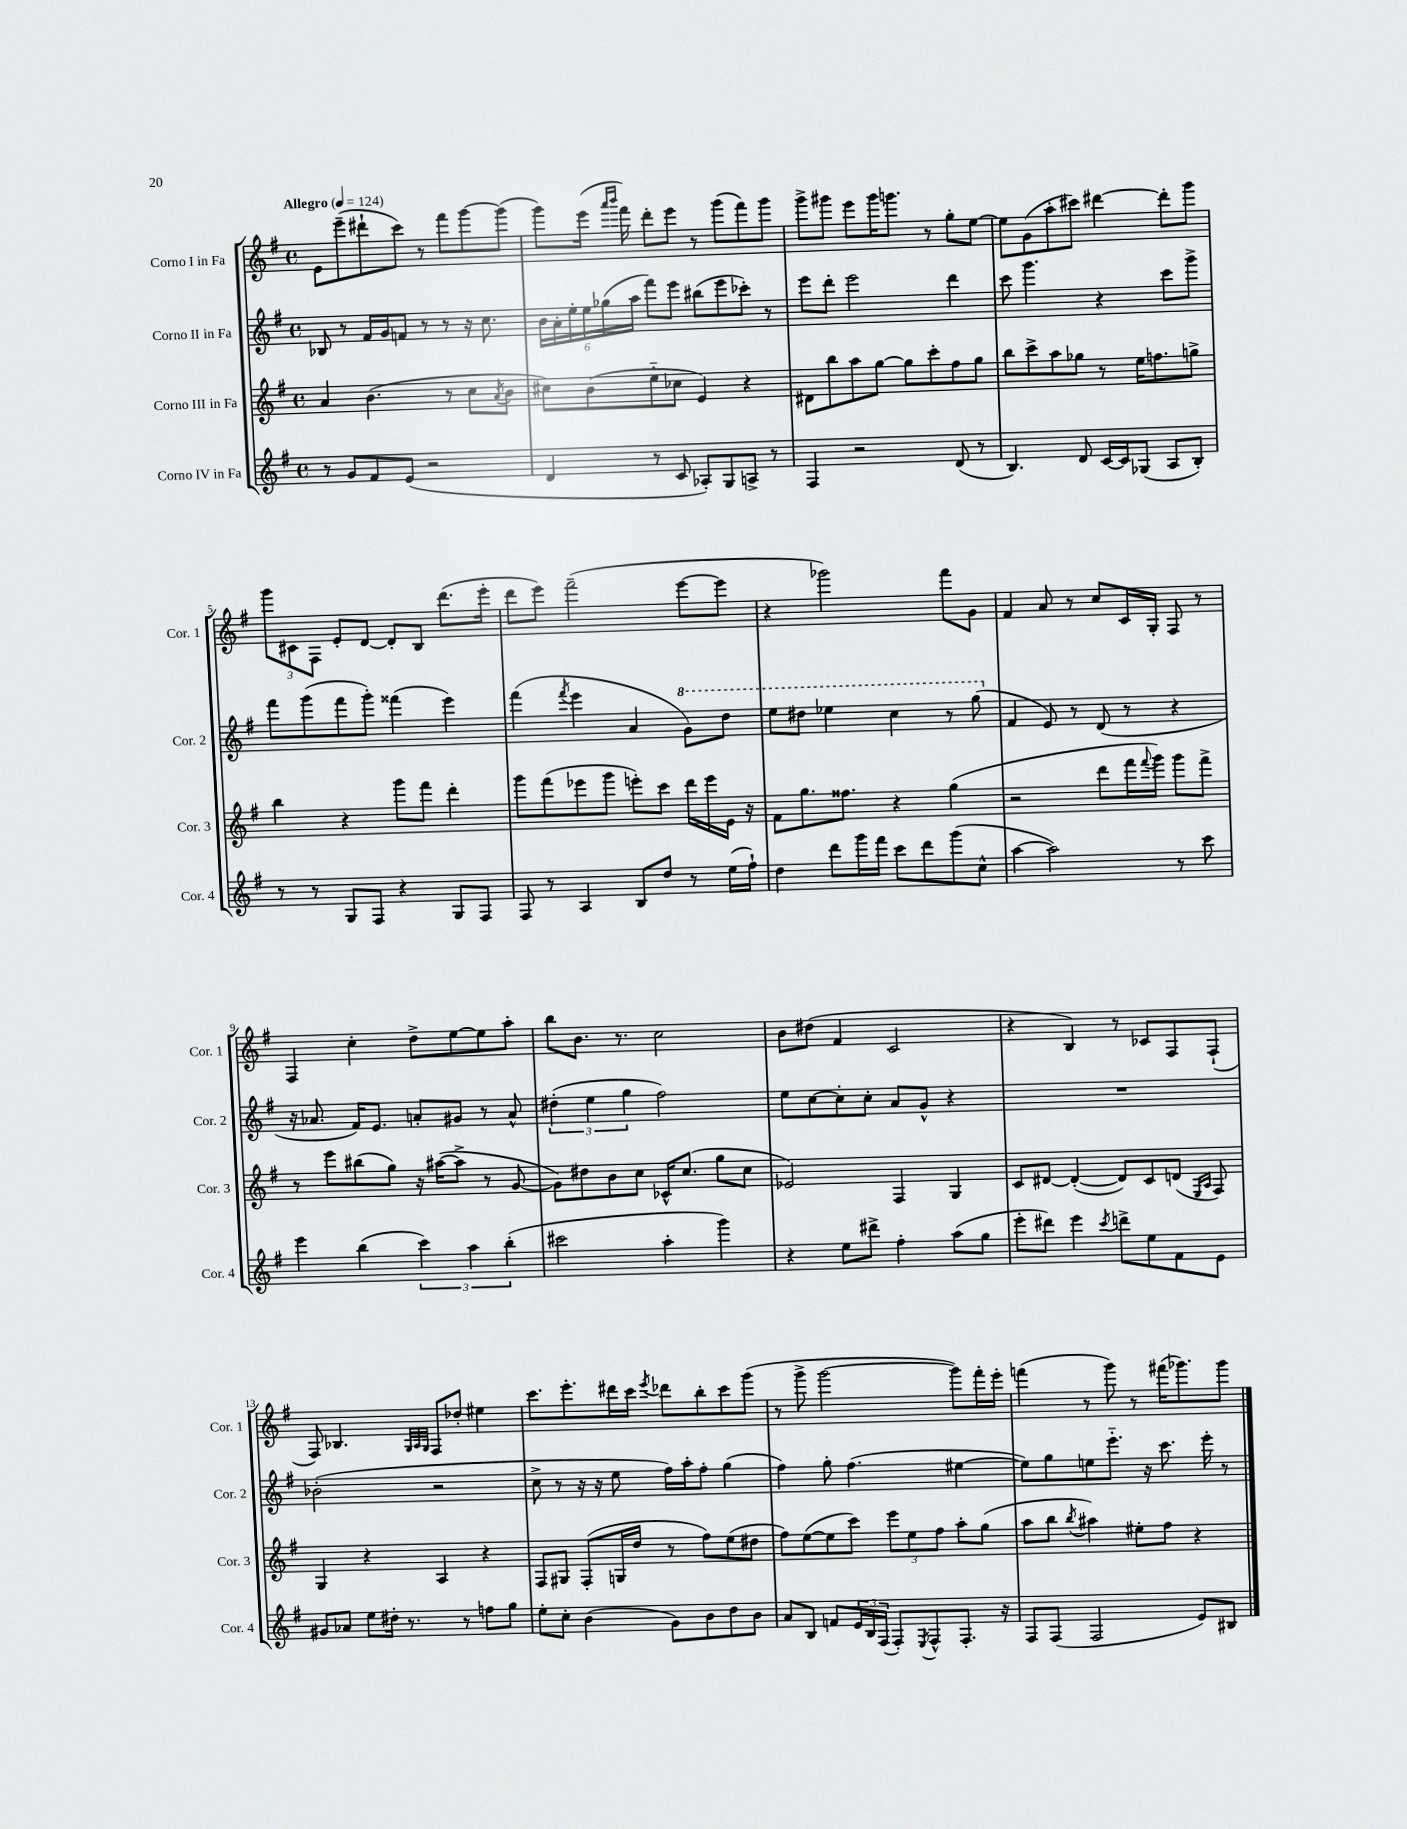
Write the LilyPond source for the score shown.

<<
\new StaffGroup <<
\new Staff = "s0" \with { instrumentName = "Corno I in Fa" shortInstrumentName = "Cor. 1" } {
    \clef treble \key g \major \defaultTimeSignature \time 4/4 \tempo "Allegro" 4 = 124
    e'8 e'''8--( dis'''8-! c'''8) r8 fis'''8 g'''8~ g'''8( |
    g'''8) e'''16( \grace { a'''16 b'''16 } fis'''16) d'''8-. e'''8 r8 g'''8( fis'''8) g'''8 |
    g'''8-> gis'''8 e'''8 gis'''16 g'''8. r8 g''8-. e''8~ |
    e''8 g'8( a''8-. cis'''8) dis'''4~ dis'''8-. g'''8 |
    \tuplet 3/2 { g'''8 cis'8 fis8 } e'8-. d'8~ d'8-. b8 d'''8.( e'''16-. |
    d'''8 e'''8) fis'''2--( e'''8~ e'''8 |
    r4 ges'''2) fis'''8 g'8 |
    fis'4 a'8 r8 c''8 c'16 g16-. fis8 r8 |
    fis4 c''4-. d''8-> e''8~ e''8 a''8-. |
    b''8 b'8. r8. c''2 |
    b'8 dis''8( fis'4 c'2 |
    r4 b4) r8 ces'8 fis8 fis8-!( |
    fis8) bes4. \grace { g32 a32 g32 } fis8 des''8-. eis''4 |
    c'''8. e'''8.-. dis'''16 c'''16 \acciaccatura { e'''8 } des'''8 b''8-. c'''8 g'''8( |
    r8 g'''8-> g'''2~ g'''8) fis'''16-. e'''16-. |
    f'''4( r8 g'''8) r8 fis'''16( ges'''8.) ges'''8 \bar "|." |
}
\new Staff = "s1" \with { instrumentName = "Corno II in Fa" shortInstrumentName = "Cor. 2" } {
    \clef treble \key g \major \defaultTimeSignature \time 4/4
    bes8 r8 fis'16 g'16 f'8 r8 r8 r16 c''8. |
    \tuplet 6/4 { b'16 a'16-. e''16-. e''16 ges''16( a''16 } fis'''8) e'''8 bis''8( e'''8 ces'''8-.) r8 |
    e'''8 d'''8-. e'''2 d'''4 |
    c'''8 g'''4. r4 c'''8 g'''8-> |
    fis'''8 g'''8( fis'''8 g'''8-.) fisis'''4( e'''4) |
    fis'''4( \acciaccatura { fis'''8 } e'''4 a'4 \ottava #1 g''8) d'''8 |
    e'''8 dis'''8 ees'''4 c'''4 r8 g'''8( \ottava #0 |
    fis'4 e'8) r8 d'8( r8 r4 |
    r16 aes'8. fis'16) e'8. a'8-. gis'8 r8 a'8-^ |
    \tuplet 3/2 { dis''4-.( e''4 g''4 } fis''2) |
    e''8 c''8~ c''8-. c''8-. a'8 g'8-^ r4 |
    R1 |
    bes'2-.( r2 |
    c''8-> r8 r16 r16 e''8 fis''16) a''16-. fis''8-. g''4( |
    fis''4) g''8-. fis''4.( eis''4~ |
    eis''8) g''8 e''8 e'''8.-_ r16 c'''8. e'''16-. r8 \bar "|." |
}
\new Staff = "s2" \with { instrumentName = "Corno III in Fa" shortInstrumentName = "Cor. 3" } {
    \clef treble \key g \major \defaultTimeSignature \time 4/4
    a'4 b'4.( r8 c''8 \acciaccatura { a'8 } b'8 |
    cis''8) b'8( e''8-_ ces''8 e'4) r4 |
    dis'8 b''8 a''8 g''8~ g''8 c'''8-. fis''8 g''8 |
    b''8 c'''8-> a''8 ges''8 r8 e''16 f''8. g''8-> |
    b''4 r4 g'''8 fis'''8 d'''4-. |
    g'''8 fis'''8( ees'''8 g'''8 e'''8-.) c'''8 d'''16 e'''16 e'16 r16 |
    fis'8 g''8. fisis''8. r4 g''4( |
    r2 d'''8 fis'''16 \appoggiatura { fis'''8 } g'''16) g'''8 fis'''8-> |
    r8 e'''8 bis''8( g''8) r16 ais''16~( ais''8-> r8 g'8~ |
    g'8) dis''8 b'8 c''8 ces'16-^ c''8.( g''8 c''8 |
    ees'2) fis4 g4 |
    c'8 dis'8~ dis'4~-.( dis'8) c'8 d'8( \grace { e16 a16 } fis8) |
    g4 r4 a4 r4 |
    fis8 gis8 fis8-.( g16 d''16 r8 fis''8) e''8( dis''8 |
    fis''8) e''8~( e''8 c'''8) \tuplet 3/2 { e'''8 e''8 fis''8 } a''8-. g''8( |
    a''8 b''8 \acciaccatura { b''8 } ais''4) eis''8-. fis''8 r4 \bar "|." |
}
\new Staff = "s3" \with { instrumentName = "Corno IV in Fa" shortInstrumentName = "Cor. 4" } {
    \clef treble \key g \major \defaultTimeSignature \time 4/4
    r8 g'8 fis'8 e'8( r2 |
    d'4 r8 c'8 aes8-.) g8 a8-> r8 |
    fis4 r2 d'8( r8 |
    b4.) d'8 c'16~ c'16 ges8( a8 b8-.) |
    r8 r8 g8 fis8 r4 g8 fis8 |
    fis8 r8 a4 b8 d''8 r8 e''16( fis''16-!) |
    d''4 d'''8 g'''16 fis'''16 c'''8 d'''8 g'''8( c''8-^ |
    a''4~ a''2) r8 c'''8 |
    e'''4 b''4( \tuplet 3/2 { c'''4) a''4 b''4-.( } |
    cis'''2 a''4-. g'''4) |
    r4 e''8 dis'''8-> fis''4-. a''8( g''8 |
    e'''8-. dis'''8) e'''4 \acciaccatura { c'''8 } d'''8-> e''8 fis'8 e'8 |
    gis'8 aes'8 e''8 dis''16-. r8. r8 f''8 g''8 |
    e''8-. c''8-. b'4( g'8) b'8 d''8 b'8 |
    a'8 b8 f'8 \tuplet 3/2 { e'16 b16 fis16( } fis8-.) \acciaccatura { e8 } fis8-^ fis8.-. r16 |
    fis8 fis8( fis2 e'8) bis8 \bar "|." |
}
>>
>>
